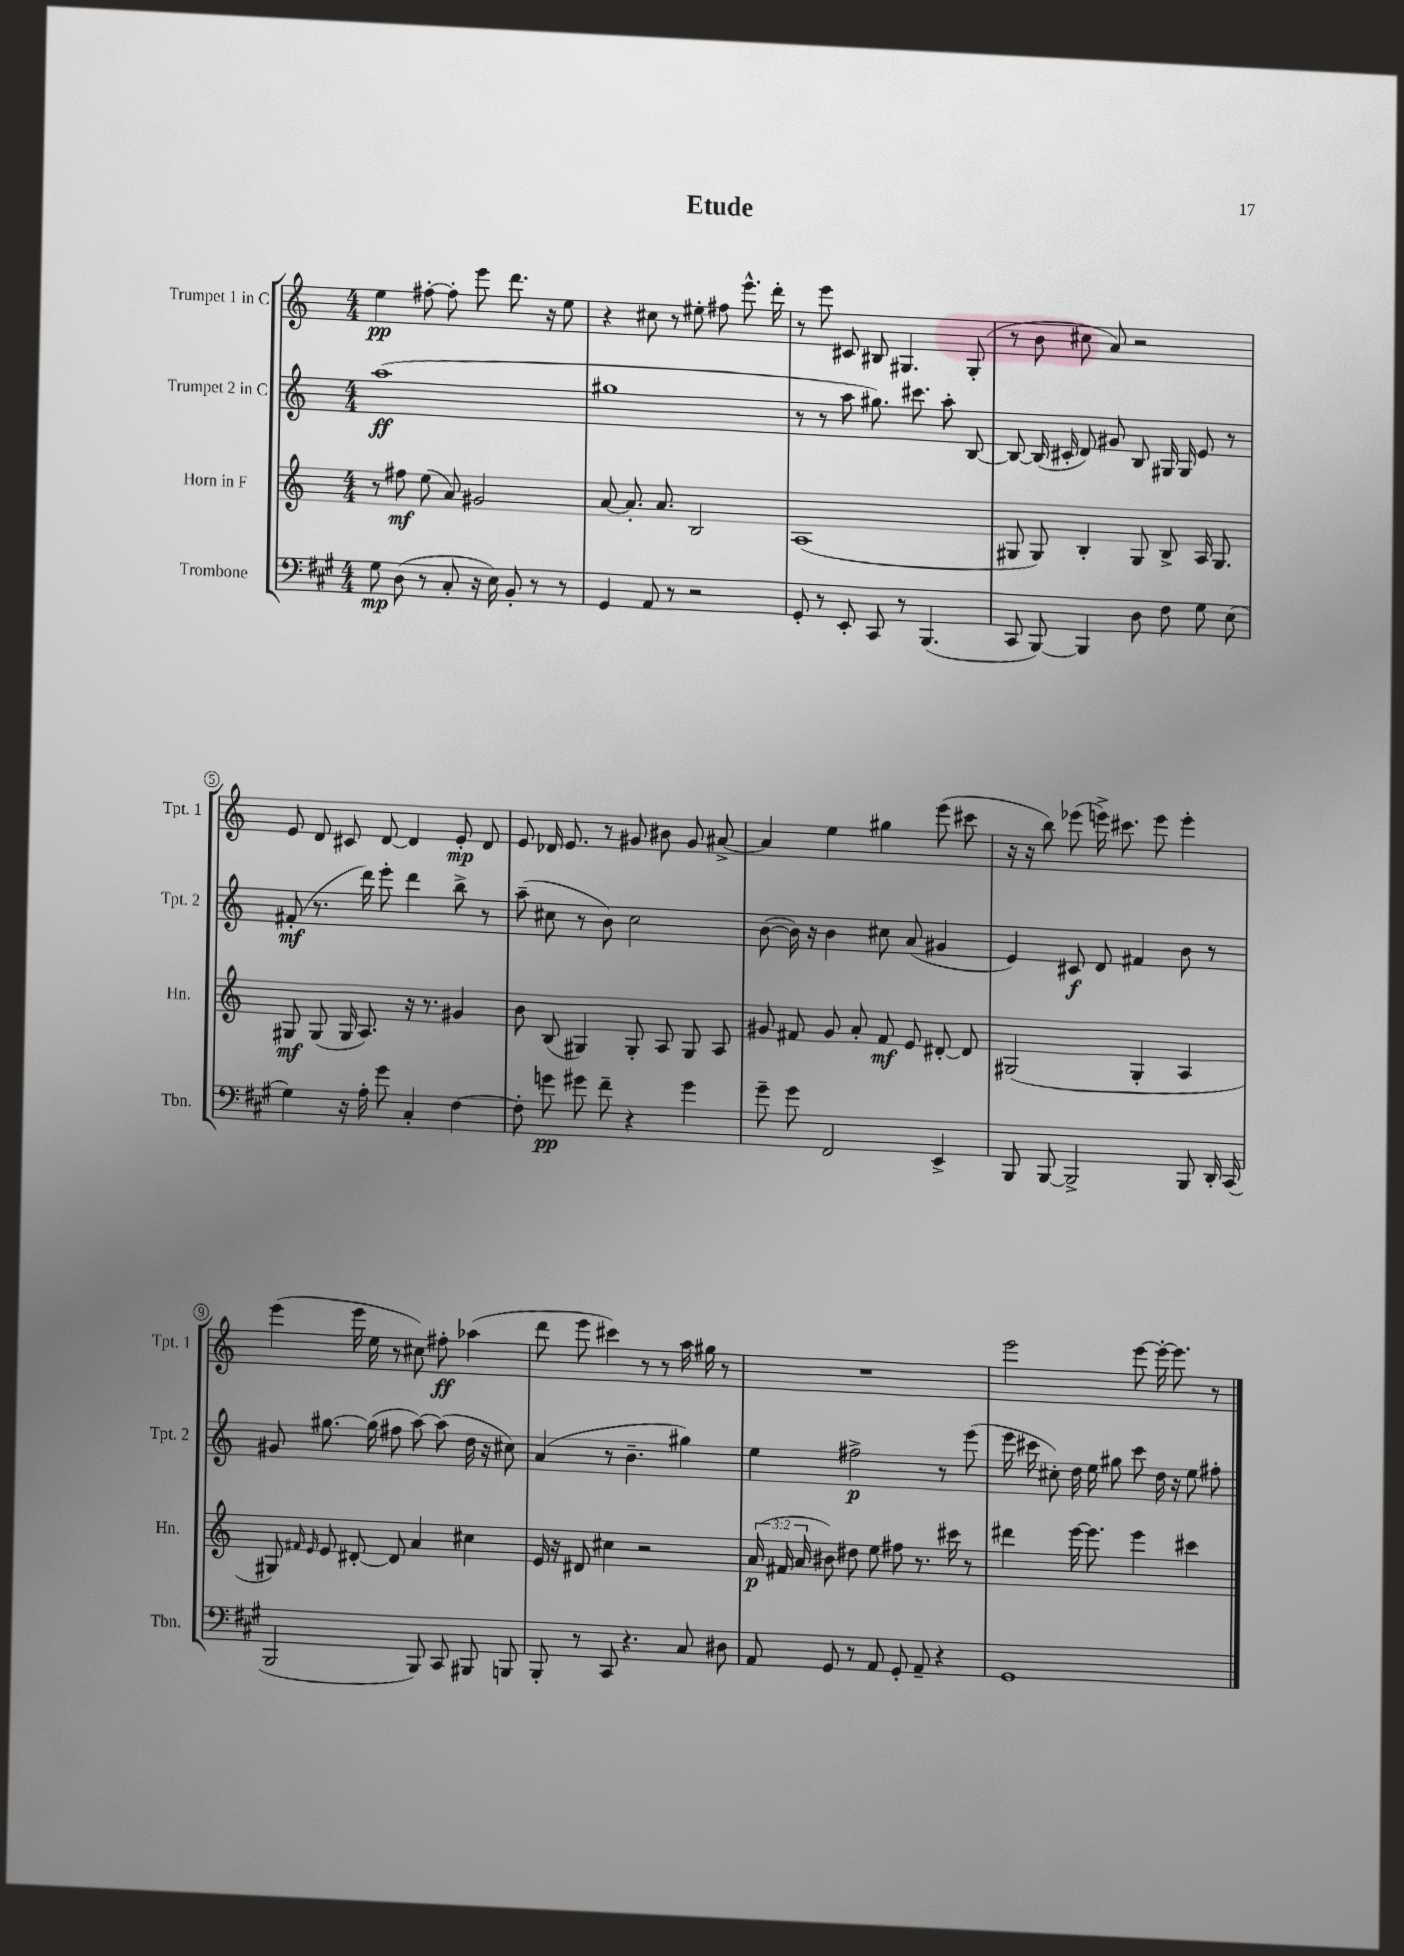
\header { title = "Etude" }
<<
\new StaffGroup <<
\new Staff = "s0" \with { instrumentName = "Trumpet 1 in C" shortInstrumentName = "Tpt. 1" } {
    \clef treble \key c \major \numericTimeSignature \time 4/4
    \autoBeamOff e''4\pp fis''8~-. fis''8-. e'''8 d'''8. r16 e''8 |
    r4 cis''8 r8 eis''8-. fis''8 e'''8.-^ d'''16-. |
    r8 e'''8 cis'8 bis8 gis4. gis8-.( |
    r8 b'8 cis''8 a'8) r2 |
    e'8 d'8 cis'8 d'8~ d'4 e'8-.\mp d'8 |
    e'8 des'16 e'8. r8 gis'8 bis'8 gis'8 ais'8~-> |
    ais'4 e''4 gis''4 e'''8( cis'''8 |
    r16 r16 b''8) ees'''8( e'''16->) cis'''8. e'''8 e'''4-. |
    e'''4( e'''16 e''16 r8 cis''8) fis''8-.\ff aes''4( |
    d'''8 e'''8 cis'''4) r8 r8 a''16 gis''16 r8 |
    R1 |
    e'''2 e'''8~ e'''16~-. e'''8. r8 \bar "|." |
}
\new Staff = "s1" \with { instrumentName = "Trumpet 2 in C" shortInstrumentName = "Tpt. 2" } {
    \clef treble \key c \major \numericTimeSignature \time 4/4
    \autoBeamOff a''1\ff( |
    gis''1 |
    r8 r8 a''8 gis''8.) cis'''8. a''8-. b8~ |
    b8~ b16( cis'16-. d'8) gis'8 b8 gis16 gis16 e'8 r8 |
    fis'8-.\mf( r8. d'''16) e'''8-. d'''4 b''8-> r8 |
    a''8--( cis''8 r8 b'8) cis''2 |
    b'8~( b'16) r16 b'4 cis''8 a'8( gis'4 |
    e'4) cis'8\f d'8 fis'4 b'8 r8 |
    gis'8 gis''8.~ gis''16( fis''8 a''8~) a''8( d''16 r16 cis''8) |
    a'4( r8 b'4.-- gis''4) |
    e''4 fis''2->\p r8 e'''8( |
    e'''16 cis'''16 cis''8-.) d''16 e''16 gis''8 cis'''8 d''16 r16 e''8 fis''8-. \bar "|." |
}
\new Staff = "s2" \with { instrumentName = "Horn in F" shortInstrumentName = "Hn." } {
    \clef treble \key c \major \numericTimeSignature \time 4/4 \override Staff.TupletNumber.text = #tuplet-number::calc-fraction-text
    \autoBeamOff r8 fis''8\mf e''8( a'8) gis'2 |
    a'8~ a'8.-. a'8. b2 |
    a1( |
    gis8 gis8) b4-. gis8 b8-> a16 gis8. |
    gis8\mf gis8( gis16 a8.) r16 r8. gis'4 |
    b'8 b8( gis4) gis8-. a8 gis8 a8 |
    gis'8 fis'8 gis'8 a'8-. fis'8\mf e'8 dis'8~-. dis'8 |
    gis2( gis4-. a4 |
    gis8) \grace { fis'16 e'16 } e'8 dis'8~-. dis'8 a'4 cis''4 |
    e'16 r16 dis'8 cis''4 r2 |
    \tuplet 3/2 { a'16\p( fis'16 a'16 } bis'8) dis''8 e''8 fis''8 r8. cis'''16 r8 |
    dis'''4 e'''16~ e'''8. e'''4 cis'''4 \bar "|." |
}
\new Staff = "s3" \with { instrumentName = "Trombone" shortInstrumentName = "Tbn." } {
    \clef bass \key a \major \numericTimeSignature \time 4/4
    \autoBeamOff gis8\mp d8( r8 cis8-. r16 e16) b,8-. r8 r8 |
    gis,4 a,8 r8 r2 |
    gis,8-. r8 e,8-. cis,8 r8 b,,4.( |
    cis,8 b,,8~) b,,4 d8 fis8 gis8 e8( |
    gis4) r16 a16-. gis'8 cis4-. fis4~ |
    fis8-. g'8\pp gis'8 fis'8-- r4 gis'4 |
    gis'8-- gis'8 fis,2 e,4-> |
    b,,8 b,,8~ b,,2-> b,,8 d,16-. cis,16( |
    b,,2 b,,8) cis,8 bis,,8 b,,8 |
    b,,8-. r8 cis,8 r4. cis8 dis8 |
    a,8 gis,8 r8 a,8 gis,8-. a,8-- r4 |
    gis,1 \bar "|." |
}
>>
>>
\layout { \context { \Score \override BarNumber.stencil = #(make-stencil-circler 0.1 0.3 ly:text-interface::print) } }
